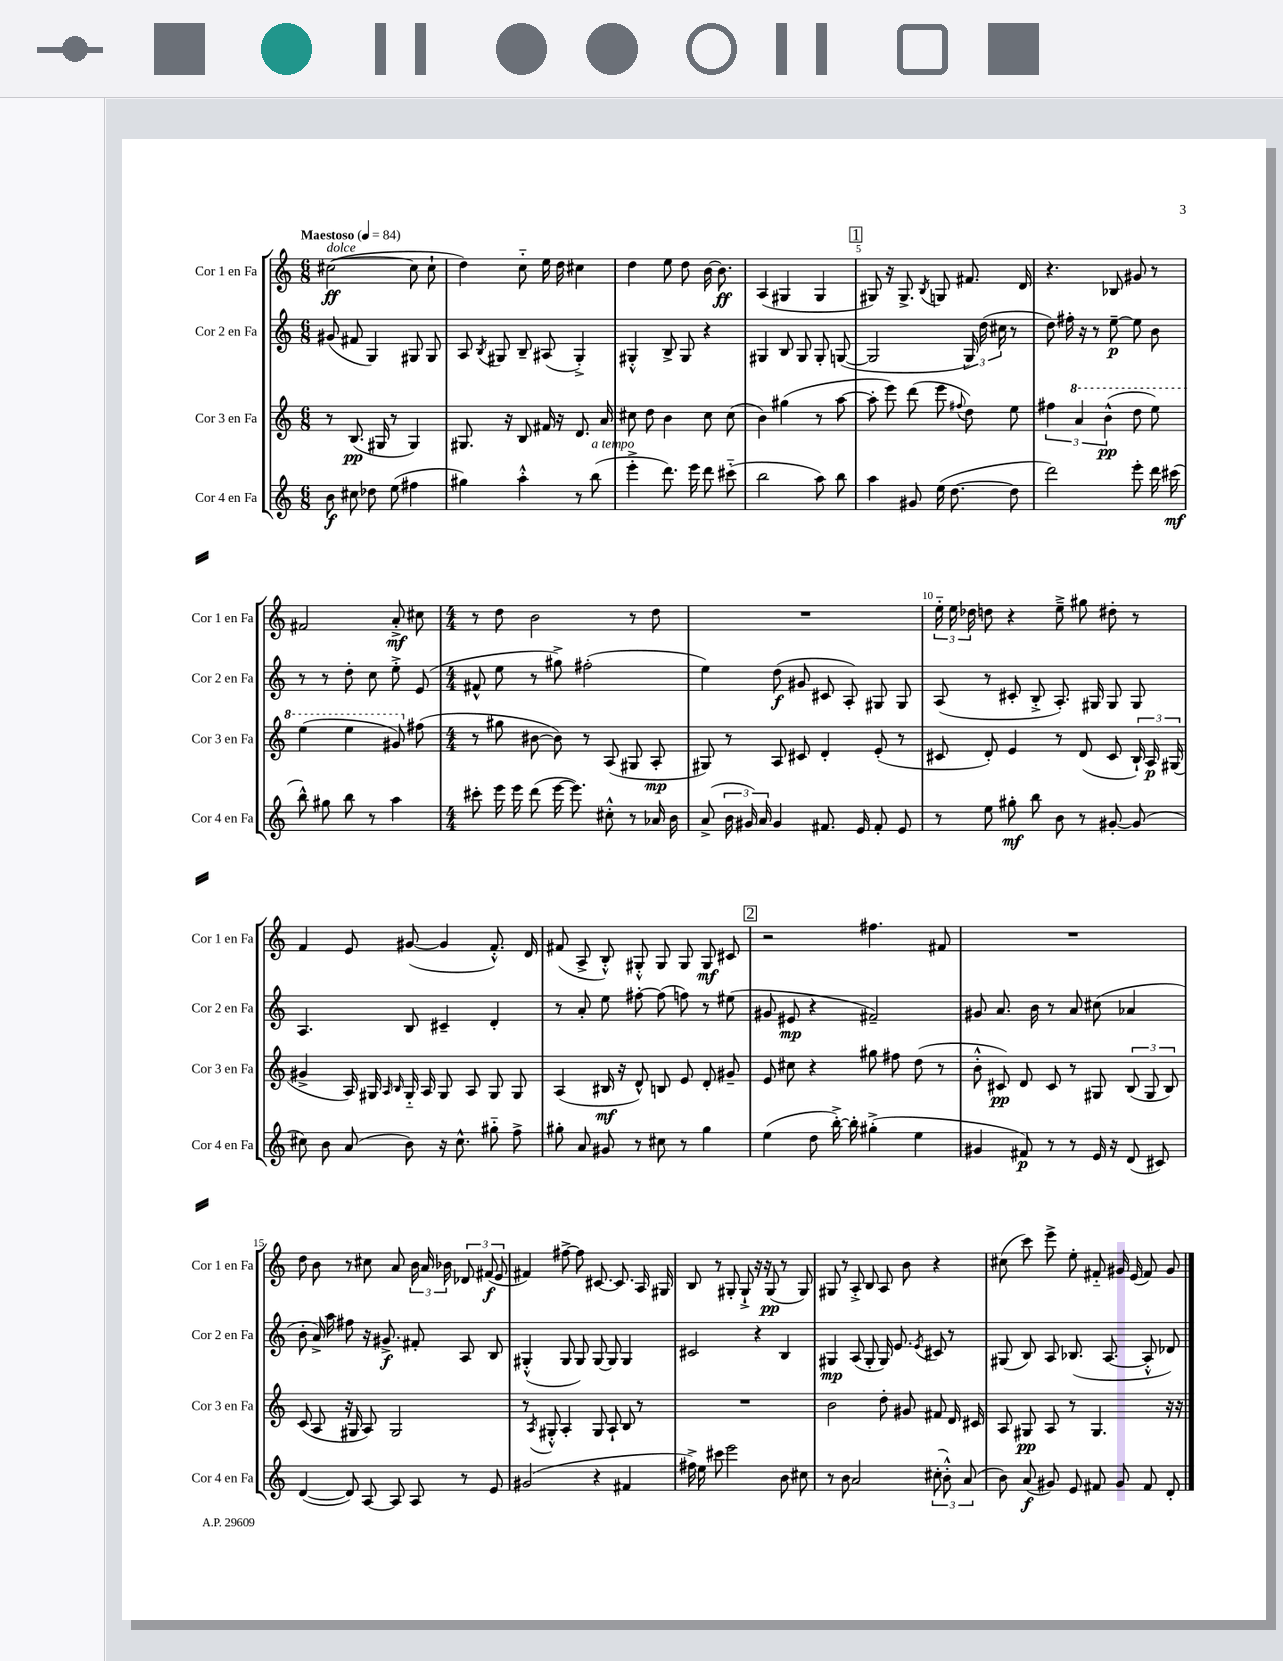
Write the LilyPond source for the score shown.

<<
\new StaffGroup <<
\new Staff = "s0" \with { instrumentName = "Cor 1 en Fa" shortInstrumentName = "Cor 1 en Fa" } {
    \clef treble \key c \major \numericTimeSignature \time 6/8 \tempo "Maestoso" 4 = 84
    \autoBeamOff cis''2~\ff^\markup { \italic "dolce" }( cis''8 cis''8-! |
    d''4) c''8-_ e''16 d''16 cis''4 |
    d''4 e''8 d''8 b'16~ b'8.\ff |
    a4( gis4 gis4 |
    \mark \markup { \box "1" } gis8) r16 gis8.-> \acciaccatura { b8 } g8 fis'8. d'16 |
    r4. bes8 gis'8 r8 |
    fis'2 a'8-.->\mf cis''8 |
    \numericTimeSignature \time 4/4 r8 d''8 b'2 r8 d''8 |
    R1 |
    \tuplet 3/2 { e''16-_ e''16 des''16 } d''8 r4 e''8---> gis''8 dis''8-. r8 |
    f'4 e'8 gis'8~( gis'4 f'8.-.-^) d'16 |
    fis'8( a8-> b8-.-^) gis8-.-^ gis8 gis8 gis8\mf cis'8 |
    \mark \markup { \box "2" } r2 fis''4. fis'8 |
    R1 |
    d''8 b'8 r8 cis''8 a'8 \tuplet 3/2 { b'16 a'16 bes'16 } \tuplet 3/2 { des'8 fis'8\f( e'8 } |
    fis'4) fis''8~-> fis''8 cis'8.~ cis'8. a16 gis16 |
    b8 r8 gis8-. gis8-!-> r16 r16 gis8\pp( r8 gis8) |
    gis8 r8 a8-.-> b8 a8 b'8 r4 |
    cis''8( c'''8) e'''8-> e''8-. fis'8-_ gis'16 e'16( fis'8) gis'8 \bar "|." |
}
\new Staff = "s1" \with { instrumentName = "Cor 2 en Fa" shortInstrumentName = "Cor 2 en Fa" } {
    \clef treble \key c \major \numericTimeSignature \time 6/8
    \autoBeamOff gis'8( fis'8 g4) gis8 gis8 |
    a8 \acciaccatura { b8 } gis8 b8-- ais8( gis4-.->) |
    gis4-.-^ b8-> gis8 r4 |
    gis4 b8 gis8 gis8-. g8~( |
    \mark \markup { \box "1" } g2 \tuplet 3/2 { g16) d''16( cis''16 } r8 |
    d''8) fis''16-. r16 r8 e''8~--\p e''8 b'8 |
    r8 r8 d''8-. c''8 e''8-.-> e'8( |
    \numericTimeSignature \time 4/4 fis'8-^ e''8 r8 gis''8->) fis''2-.( |
    e''4) d''8\f( gis'8 cis'8 a8-.) gis8 gis8 |
    a8( r8 cis'8-. b8-.-> a8.-.) gis16 gis8 gis8 |
    a4. b8 cis'4-- d'4-. |
    r8 a'8-. e''8 fis''8~-. fis''8( f''8) r8 eis''8( |
    \mark \markup { \box "2" } gis'8 eis'8\mp r4 fis'2--) |
    gis'8 a'8. b'16 r8 a'8 cis''8( aes'4 |
    b'8-. a'16->) a''16 fis''8 r16 gis'8.->\f fis'8-. a8 b8 |
    gis4-.-^( gis8 gis8) gis8~ gis8 gis4 |
    cis'2 r4 b4 |
    gis4\mp a8( gis8-. gis16) e'8. \acciaccatura { e'8 } cis'8 r8 |
    gis8( b8) a8 bes8.( a8.~ a8-.-^ des'8) \bar "|." |
}
\new Staff = "s2" \with { instrumentName = "Cor 3 en Fa" shortInstrumentName = "Cor 3 en Fa" } {
    \clef treble \key c \major \numericTimeSignature \time 6/8
    \autoBeamOff r8 b8.\pp( gis16 r8 gis4) |
    gis8. r16 b8 fis'16 r16 d'8. a'16 |
    cis''8 d''8 b'4 cis''8 cis''8( |
    b'4) gis''4( r8 a''8~ |
    \mark \markup { \box "1" } a''8-. e'''8) d'''8( e'''8 \appoggiatura { fis''8 } d''8) e''8 |
    \tuplet 3/2 { fis''4 \ottava #1 a''4 b''4-^\pp( } d'''8 e'''8) |
    e'''4( e'''4 gis''8) \ottava #0 fis''8( |
    \numericTimeSignature \time 4/4 r8 gis''8 bis'8~ bis'8) r8 a8( gis8 a8-.\mp |
    gis8) r8 a8 cis'8 d'4-. e'8-.( r8 |
    cis'8 d'8-.) e'4 r8 d'8( cis'8 \tuplet 3/2 { b16-!) a16\p gis16( } |
    gis'4-> a16) gis16 \grace { a16 b16 } gis16-_ a16 gis8 a8 gis8 gis8 |
    a4( bis16\mf r16 d'8-^) b8 e'8 d'8-. gis'8-- |
    \mark \markup { \box "2" } e'8 cis''8 r4 gis''8 fis''8 d''8( r8 |
    b'8-.-^ cis'8\pp) d'8 cis'8 r8 gis8 \tuplet 3/2 { b8( gis8 b8) } |
    c'8( a8 r16 gis16 a8) gis2 |
    r8 \acciaccatura { a8 } gis8-.-^ a4-. gis8 a8-! b8 r8 |
    R1 |
    b'2 d''8-. gis'8 fis'8 d'16 cis'16 |
    a8 gis8\pp a8 r8 gis4. r16 r16 \bar "|." |
}
\new Staff = "s3" \with { instrumentName = "Cor 4 en Fa" shortInstrumentName = "Cor 4 en Fa" } {
    \clef treble \key c \major \numericTimeSignature \time 6/8
    \autoBeamOff b'8\f cis''8 des''8 e''8( fis''4 |
    gis''4) a''4-.-^ r8 b''8^\markup { \italic "a tempo" }( |
    e'''4-.-> d'''8.) e'''16 d'''8 cis'''8-_( |
    b''2 a''8) b''8 |
    \mark \markup { \box "1" } a''4 gis'8 e''16( d''8.~ d''8 |
    d'''2) e'''8-. d'''16 cis'''16\mf( |
    b''8-^) gis''8 b''8 r8 a''4 |
    \numericTimeSignature \time 4/4 cis'''8-. e'''16 e'''16 d'''8( e'''16~ e'''8.) cis''8-.-^ r8 aes'16 b'16 |
    a'8->( \tuplet 3/2 { b'16 gis'16) a'16 } gis'4 fis'8. e'16 fis'8-. e'8 |
    r8 e''8 gis''8-.\mf b''8 b'8 r8 gis'8~-. gis'8( |
    cis''8) b'8 a'8( b'8) r16 cis''8.-^ gis''8-_ f''8-> |
    gis''8-. a'8 gis'8 r8 cis''8 r8 gis''4 |
    \mark \markup { \box "2" } e''4( d''8 b''16~-.->) b''16-. gis''4-.->( e''4 |
    gis'4 fis'8\p) r8 r8 e'16 r16 d'8( cis'8) |
    d'4~( d'8) a8~ a8 a8 r8 e'8 |
    gis'2( r4 fis'4 |
    fis''16->) e''16 cis'''8 e'''2 b'8 cis''8 |
    r8 b'8 a'2 \tuplet 3/2 { cis''8-.( b'8-.-^) a'8( } |
    b'8) a'8\f( gis'8) e'8 fis'8 gis'8 fis'8 d'8-. \bar "|." |
}
>>
>>
\layout { \context { \Score \override BarNumber.break-visibility = ##(#f #t #t) barNumberVisibility = #(every-nth-bar-number-visible 5) } }
